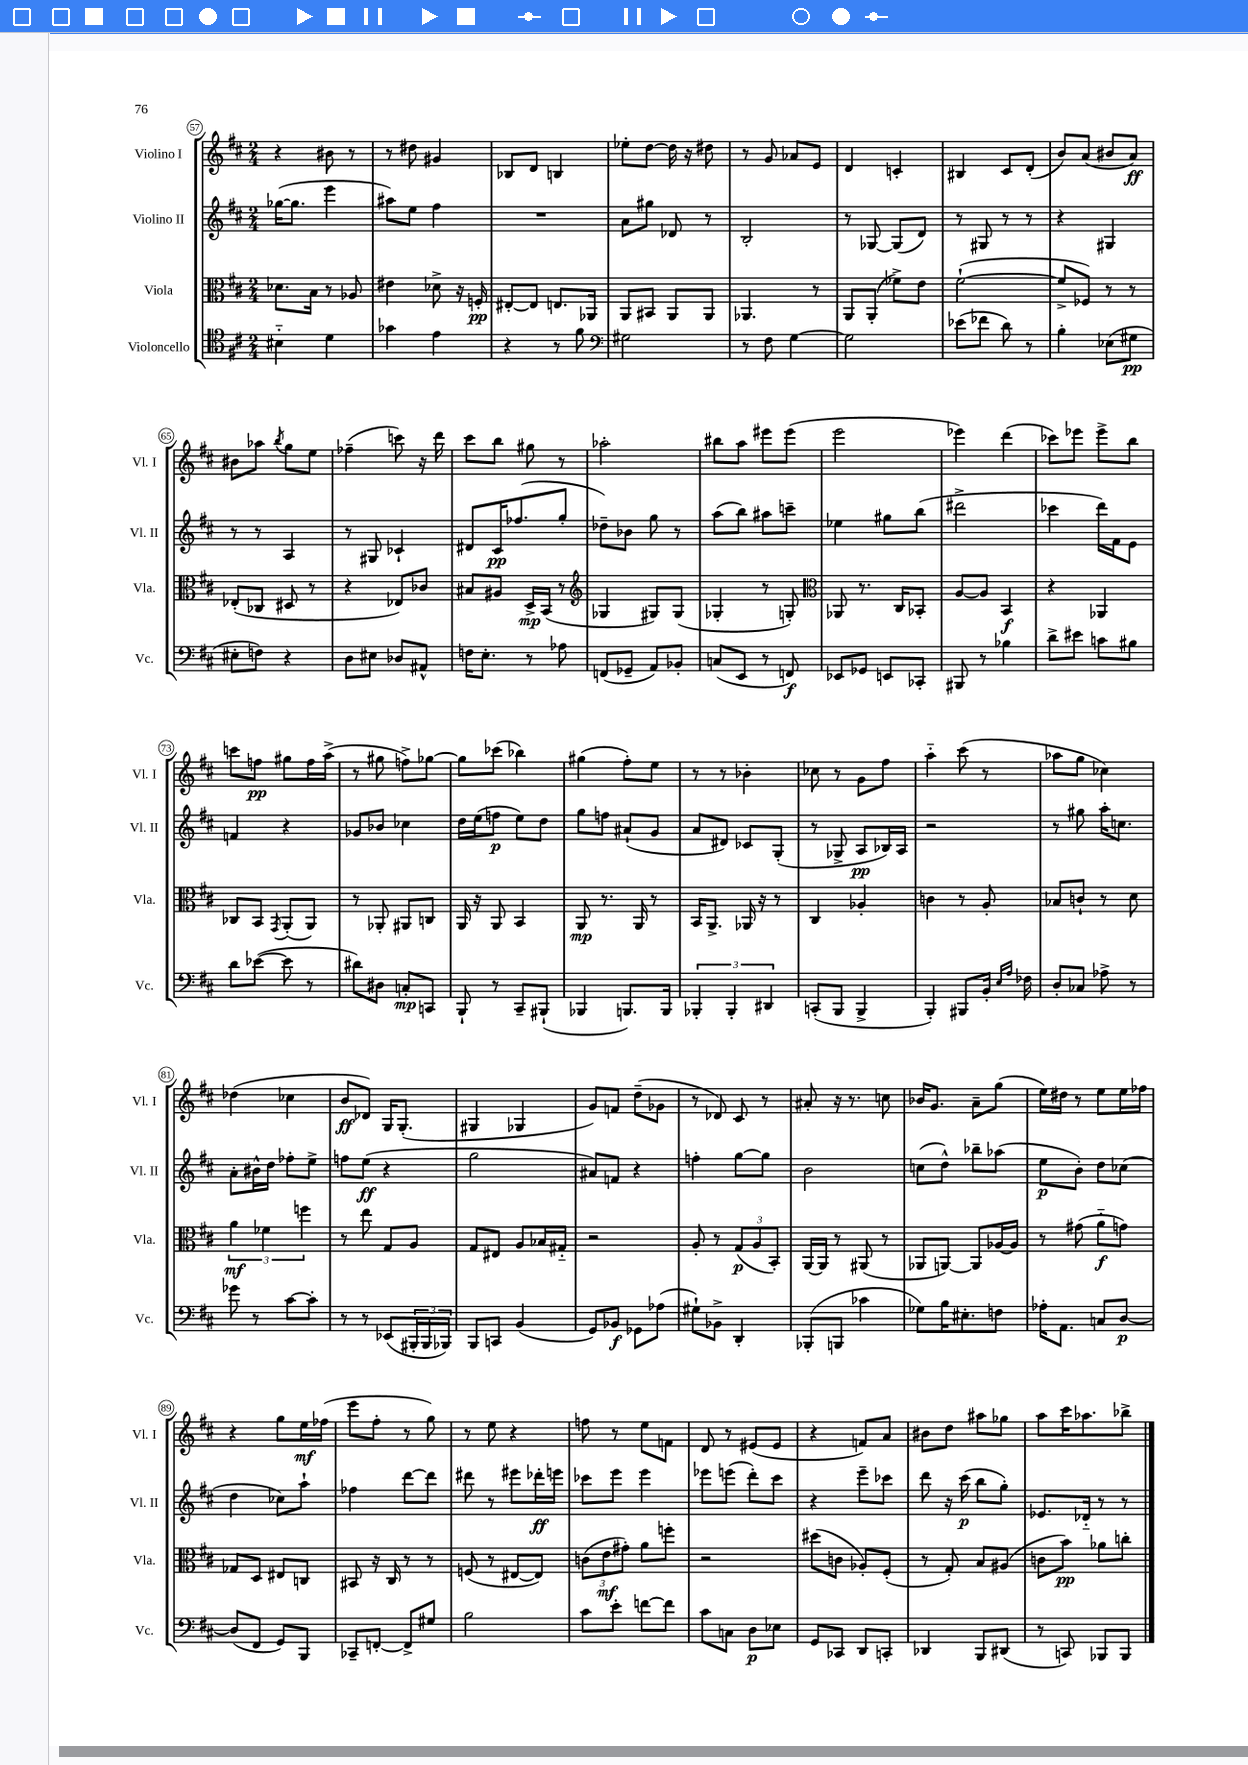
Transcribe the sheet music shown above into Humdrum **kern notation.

**kern	**kern	**kern	**kern
*staff4	*staff3	*staff2	*staff1
*clefC4	*clefC3	*clefG2	*clefG2
*k[f#c#]	*k[f#c#]	*k[f#c#]	*k[f#c#]
*M2/4	*M2/4	*M2/4	*M2/4
4B#'~	8.d-	([16gg-	4r
.	.	8.gg-]	.
.	16B	.	.
4d	8r	4eee	8b#
.	8A-	.	8r
=	=	=	=
4g-	4e#	8aa#)	8r
.	.	8ee	8dd#
4e	8d-^	4ff#	4g#
.	16r	.	.
.	16F'	.	.
=	=	=	=
4r	[8E#'	2r	8B-
.	8E#]	.	8d
8r	8.E	.	4B
8f#	.	.	.
.	16AA-	.	.
=	=	=	=
*clefF4	*	*	*
2G#	8AA	8a	8ee-'
.	8BB#	8gg#	[8dd
.	8AA	8d-	16dd]
.	.	.	16r
.	8AA	8r	8dd#
=	=	=	=
8r	4.AA-	2B'	8r
8F#	.	.	8g
[4G	.	.	8a-
.	8r	.	8e
=	=	=	=
2G]	8AA	8r	4d
.	(8AA'	[8G-	.
.	8f-^)	(8G-]	4c'
.	8e	8d)	.
=	=	=	=
(8e-	([2f#`	8r	4B#
8f-	.	8G#	.
8d)	.	8r	8c#
8r	.	8r	(8d'
=	=	=	=
4B'	8f#^]	4r	8b)
.	8F-)	.	(8a
(8E-	8r	4G#	8b#
8G#	8r	.	8a)
=	=	=	=
8E#'	(8E-'	8r	8b#
8F)	8C-	8r	8aa-
.	.	.	8qbb
4r	8D#	4A	8gg
.	8r	.	8ee
=	=	=	=
8D	4r	8r	(4ff-~
8E#	.	8G#	.
8D-	8E-)	4c-`	8ccc)
8AA#^^	8c-	.	16r
.	.	.	16ddd
=	=	=	=
16F	8B#	8d#	8ccc#
8.E'	.	.	.
.	8A#	16c#	8bb
.	.	(8.ff-	.
8r	16D^	.	8gg#
.	(16BB	.	.
8A-	8r	8gg'	8r
=	=	=	=
*	*clefG2	*	*
(8FF	4G-	8dd-~)	2aa-'
8GG-~	.	8b-	.
8AA)	8G#)	8gg	.
8BB-'	(8G#	8r	.
=	=	=	=
(8C	4G-'	(8aa	8bb#
8EE	.	8bb)	8aa
8r	8r	8aa#	8eee#
8FF)	8G')	8ccc~	(8eee#
=	=	=	=
*	*clefC3	*	*
8EE-	8AA-	4ee-	2eee
8GG-	8.r	.	.
8EE	.	8gg#	.
.	16C#	.	.
8CC-'	8BB-'	(8bb	.
=	=	=	=
8BBB#	[8A	2ddd#^	4eee-)
8r	8A]	.	.
4B-	4BB	.	(4ddd
=	=	=	=
8d^	4r	4ccc-	8ccc-)
8e#	.	.	8eee-
8c	4AA-	16ddd)	8eee-^
.	.	16f#	.
8B#	.	8e	8bb
=	=	=	=
8d	8C-	4f	8ccc
([8e-	8BB	.	8ff
.	8qGG	.	.
8e-]	(8AA'	4r	8gg#
8r	8AA)	.	16ff
.	.	.	(16aa^
=	=	=	=
8d#)	8r	8g-	8r
8D#	8AA-'	8b-	8gg#
8C'	8AA#	4cc-	8ff^)
8CC	8C	.	[8gg-
=	=	=	=
8BBB`	16AA	16dd	8gg-]
.	16r	(16ee	.
8r	8AA	8ff	(8ccc-
8CC#~	4BB	8ee)	4bb-)
(8BBB#`	.	8dd	.
=	=	=	=
4BBB-	8AA	8gg	(4gg#
.	8.r	8ff	.
8.BBB)	.	(8a#`	8ff#')
.	16AA	.	.
.	8r	8g	8ee
16BBB	.	.	.
=	=	=	=
6BBB-'	16BB	8a	8r
.	8.AA^	.	.
.	.	8d#)	8r
6BBB-'	.	.	.
.	16AA-	8c-	4b-'
.	16r	.	.
6DD#	.	.	.
.	8r	(8G'	.
=	=	=	=
(8CC'	4C#	8r	8cc-
8BBB	.	8G-^	8r
4BBB^	4A-'	8A	8g
.	.	16B-)	8ff#
.	.	16A	.
=	=	=	=
4BBB')	4c	2r	4aa'~
8BBB#	8r	.	(8ccc#
16BB'	8A'	.	8r
16qqE	.	.	.
16qqA	.	.	.
16F-	.	.	.
=	=	=	=
8D'	8B-	8r	8aa-
8C-	8c`	8gg#	8gg
8A-^	8r	16aa'	4cc-)
.	.	8.cc	.
8r	8d	.	.
=	=	=	=
8g-	6a	8a'	(4dd-
8r	.	16b#^^	.
.	6f-	.	.
.	.	16dd	.
[8c#	.	8ff-'	4cc-
.	6ff	.	.
8c#']	.	8ee^	.
=	=	=	=
8r	8r	8ff	8b
8r	8ee	(8ee	8d-)
(8EE-	8G	4r	16G
.	.	.	(8.G'
24BBB#'	8A	.	.
24BBB#	.	.	.
24BBB-)	.	.	.
=	=	=	=
8BBB	8G	2gg	4G#
8CC	8E#	.	.
(4BB	8A	.	4G-
.	16B-	.	.
.	16G#'~	.	.
=	=	=	=
8GG)	2r	8a#)	8g)
8BB-	.	8f	8f
8GG-	.	4r	(8dd~
(8A-	.	.	8g-
=	=	=	=
8G#`)	8A'	4ff'	8r
8BB-^	8r	.	8d-)
4DD'	(12G	[8gg	8c#
.	12A	.	.
.	.	8gg]	8r
.	12BB')	.	.
=	=	=	=
(8BBB-'	[16AA	2b	8a#'
.	16AA]	.	.
8BBB	8r	.	16r
.	.	.	8.r
4c-	(8AA#	.	.
.	8r	.	8cc
=	=	=	=
8G-)	8AA-	(8cc	16b-
.	.	.	8.g
16B	[8AA)	8dd^^)	.
8.E#'	.	.	.
.	8AA]	8bb-~	8a~
8F	[16A-	(8aa-	(8gg
.	16A-]	.	.
=	=	=	=
16A-'	8r	8ee	16ee)
8.AA	.	.	16dd#
.	(8g#	8b')	8r
8C	8a'~	8dd	8ee
[8D	8g)	(8cc-	16ee
.	.	.	16ff-
=	=	=	=
(8D]	8G-	4dd	4r
8FF#	8D	.	.
8GG)	8E#	8cc-)	8gg
8BBB	8C	8aa`	16ee
.	.	.	(16ff-
=	=	=	=
8CC-~	8BB#	4ff-	8eee
[8FF'	16r	.	8ff#'
.	16C#	.	.
8FF^]	8r	[8ddd	8r
8G#	8r	8ddd]	8gg)
=	=	=	=
2B	(8F	8ddd#	8r
.	8r	8r	8ee
.	[8E#	8eee#	4r
.	8E#])	16ddd-'	.
.	.	16eee	.
=	=	=	=
8c#	(12c	8ccc-	8ff
.	12e	.	.
8e'	.	8eee	8r
.	12g#')	.	.
[8f	8a	4eee	8ee
8f]	8ff'	.	8f
=	=	=	=
8c#	2r	8eee-	8d
8C	.	(8eee	8r
8D	.	8ddd')	(8e#
8E-	.	8ccc#	8e#
=	=	=	=
8GG	(8dd#	4r	4r
8CC-	8c	.	.
8DD	8A-')	8eee~	8f)
8CC'	(8F#'	8ccc-	8a
=	=	=	=
4DD-	8r	8ddd	8b#
.	8G')	16r	8dd
.	.	(16ccc#	.
8BBB	8B	8bb	8aa#
(8DD#	(8A#	8gg')	8gg-
=	=	=	=
8r	8c	8.e-	8aa
8CC)	8b)	.	16ccc#
.	.	16d-'~	8.aa-
8BBB-	8a-	8r	.
8BBB-	8cc'	8r	8bb-^
==	==	==	==
*-	*-	*-	*-
